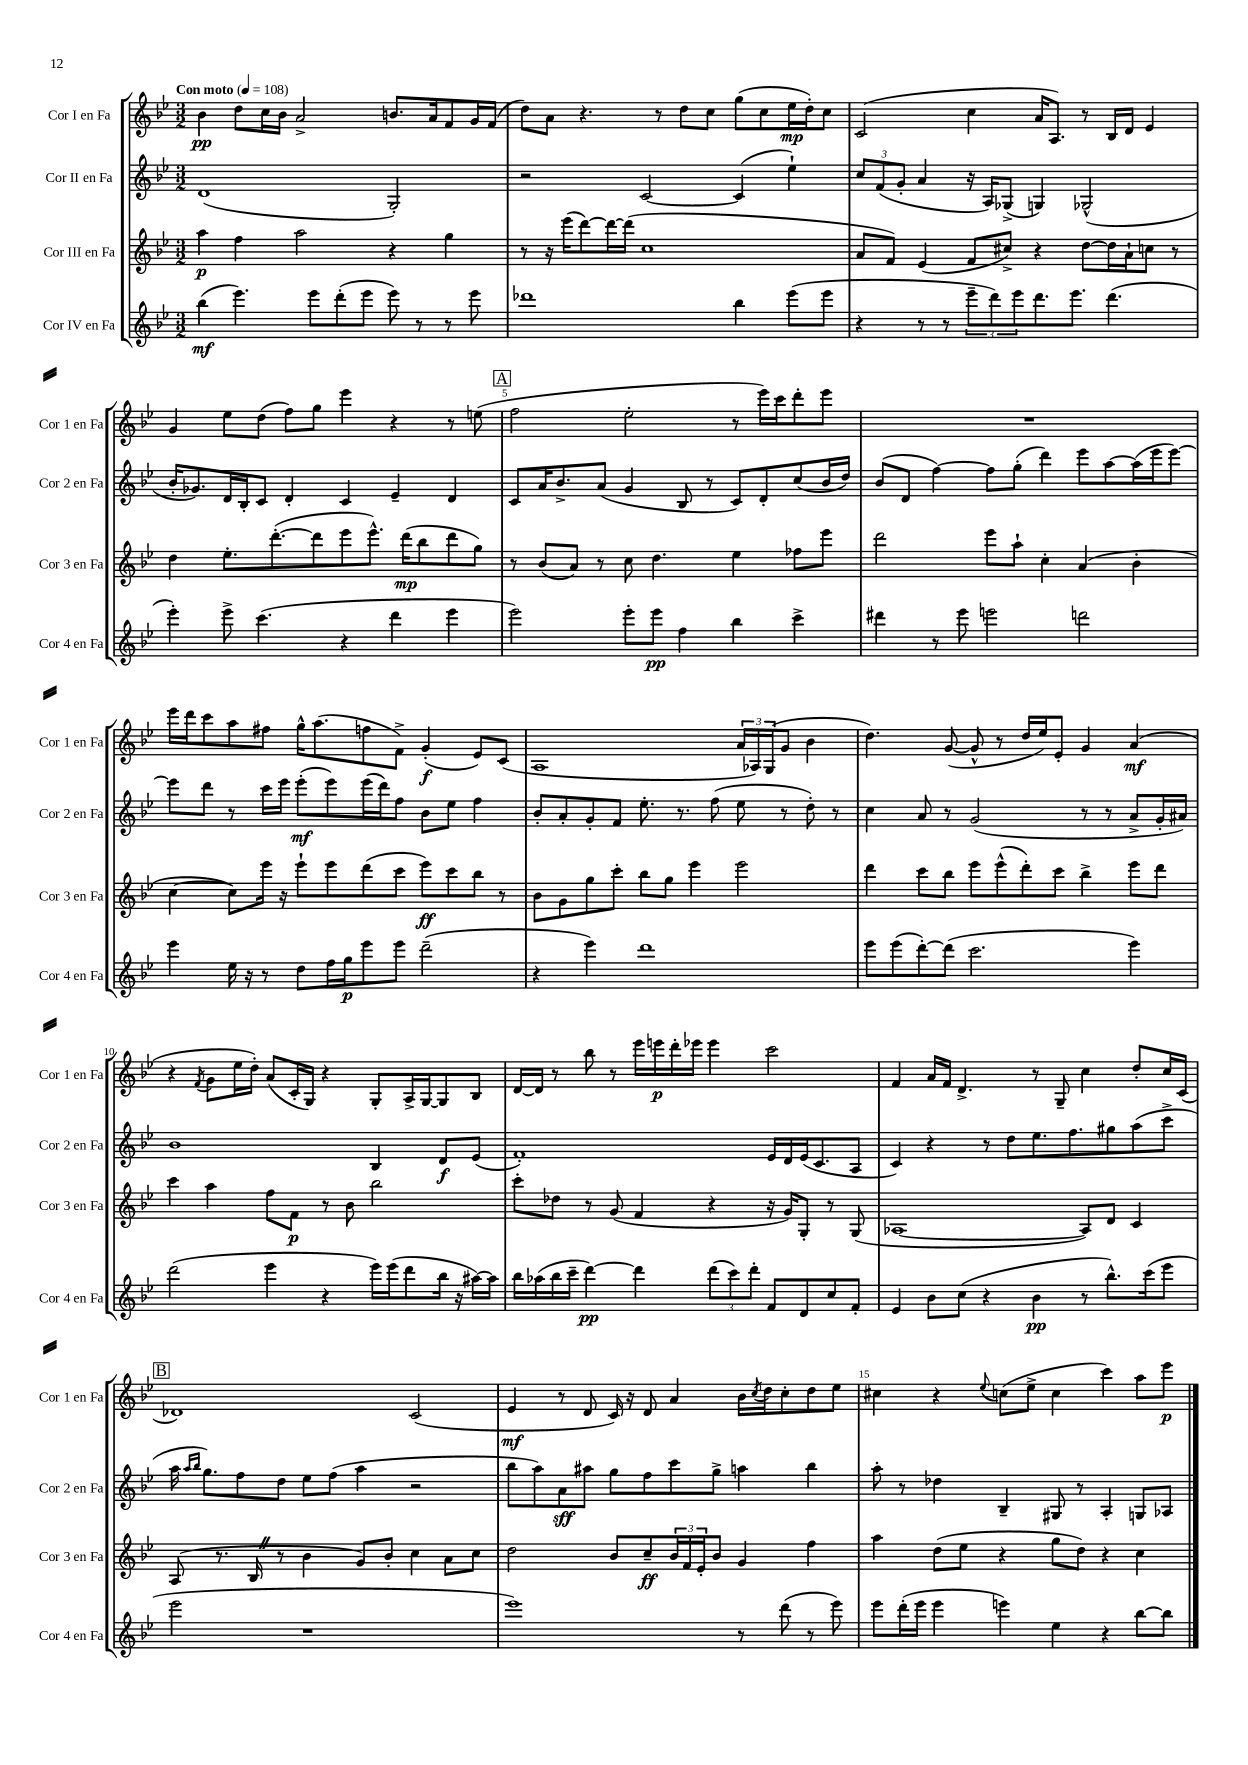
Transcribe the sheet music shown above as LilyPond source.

<<
\new StaffGroup <<
\new Staff = "s0" \with { instrumentName = "Cor I en Fa" shortInstrumentName = "Cor 1 en Fa" } {
    \clef treble \key bes \major \numericTimeSignature \time 3/2 \tempo "Con moto" 4 = 108
    bes'4\pp d''8 c''16 bes'16 a'2-> b'8. a'16 f'8 g'16 f'16( |
    d''8) a'8 r4. r8 d''8 c''8 g''8( c''8 ees''16\mp d''16-.) c''8 |
    c'2( c''4 a'16 a8.) r8 bes16 d'16 ees'4 |
    g'4 ees''8 d''8( f''8) g''8 ees'''4 r4 r8 e''8( |
    \mark \markup { \box "A" } f''2 ees''2-. r8 ees'''16) c'''16 d'''8-. ees'''8 |
    R1. |
    ees'''16 d'''16 c'''8 a''8 fis''8 g''16-^ a''8.( f''8 f'8->) g'4-.\f( ees'8) c'8( |
    a1 \tuplet 3/2 { a'16 aes16) g16( } g'8 bes'4 |
    d''4.) g'8~( g'8-^ r8 d''16 ees''16) ees'8-. g'4 a'4\mf( |
    r4 \acciaccatura { f'8 } g'8 ees''16 d''16-.) a'8( c'16-. g16) r4 g8-. a16-> g16~ g8 bes8 |
    d'16~ d'16 r8 bes''8 r8 ees'''16 e'''16\p d'''16-. ees'''16 ees'''4 c'''2 |
    f'4 a'16 f'16 d'4.-> r8 g8-- c''4 d''8-. c''16 c'16( |
    \mark \markup { \box "B" } des'1) c'2( |
    ees'4\mf r8 d'8 c'16) r16 d'8 a'4 bes'16 \acciaccatura { c''8 } d''16 c''8-. d''8 ees''8 |
    cis''4 r4 \appoggiatura { ees''8 } c''8( ees''8-> c''4 c'''4) a''8 ees'''8\p \bar "|." |
}
\new Staff = "s1" \with { instrumentName = "Cor II en Fa" shortInstrumentName = "Cor 2 en Fa" } {
    \clef treble \key bes \major \numericTimeSignature \time 3/2
    d'1( g2-.) |
    r2 c'2~ c'4( ees''4-!) |
    \tuplet 3/2 { c''8 f'8( g'8-. } a'4 r16 a16) ges8->( g4) ges2-^( |
    bes'16-. ges'8.) d'16 bes16-. c'8 d'4-. c'4 ees'4-- d'4 |
    \mark \markup { \box "A" } c'8 a'16 bes'8.-> a'8( g'4 bes8 r8 c'8) d'8-. c''8( bes'16 d''16) |
    bes'8( d'8 f''4~) f''8 g''8-.( d'''4) ees'''8 a''8~ a''16( ees'''16 ees'''8~) |
    ees'''8 d'''8 r8 c'''16 ees'''16 ees'''8-.\mf( ees'''8) ees'''16( d'''16) f''8 bes'8 ees''8 f''4 |
    bes'8-. a'8-. g'8-. f'8 ees''8.-. r8. f''8( ees''8 r8 d''8-.) r8 |
    c''4 a'8 r8 g'2( r8 r8 a'8-> g'16-. ais'16) |
    bes'1 bes4 d'8\f ees'8( |
    f'1-.) ees'16 d'16 ees'16( c'8. a8 |
    c'4) r4 r8 d''8 ees''8. f''8. gis''8 a''8( c'''8-> |
    \mark \markup { \box "B" } a''16 \grace { a''16 bes''16 } g''8.) f''8 d''8 ees''8 f''8( a''4 r2 |
    bes''8 a''8) a'8\sff ais''8 g''8 f''8 c'''8 g''8-> a''4 bes''4 |
    a''8-. r8 des''4 bes4-- gis8 r8 a4-. g8 aes8 \bar "|." |
}
\new Staff = "s2" \with { instrumentName = "Cor III en Fa" shortInstrumentName = "Cor 3 en Fa" } {
    \clef treble \key bes \major \numericTimeSignature \time 3/2
    a''4\p f''4 a''2 r4 g''4 |
    r8 r16 ees'''16( d'''8~) d'''16~ d'''16( c''1 |
    a'8 f'8) ees'4( f'8 cis''8->) r4 d''8~ d''16 a'16-! c''8 r8 |
    d''4 ees''8.-. d'''8.~-.( d'''8 ees'''8 ees'''8.-^) d'''16\mp( bes''8 d'''8 g''8) |
    \mark \markup { \box "A" } r8 bes'8( a'8) r8 c''8 d''4. ees''4 fes''8 ees'''8 |
    d'''2 ees'''8 a''8-! c''4-. a'4( bes'4-. |
    c''4~ c''8) ees'''16 r16 ees'''8-! ees'''8 d'''8( c'''8 ees'''8\ff) c'''8 bes''8 r8 |
    bes'8 g'8 g''8 c'''8-. bes''8 g''8 ees'''4 ees'''2 |
    d'''4 c'''8 bes''8 ees'''8 ees'''8-^( d'''8-.) c'''8 bes''4-> ees'''8 d'''8 |
    c'''4 a''4 f''8 f'8\p r8 bes'8 bes''2 |
    c'''8-. des''8 r8 g'8( f'4 r4 r16 g'16) g8-. r8 g8( |
    aes1~ aes8) d'8 c'4 |
    \mark \markup { \box "B" } a8( r8. bes16 \once \override BreathingSign.text = \markup { \musicglyph "scripts.caesura.straight" } \breathe r8 bes'4 g'8) bes'8-. c''4 a'8 c''8 |
    d''2 bes'8 c''8--\ff \tuplet 3/2 { bes'16 f'16 ees'16-. } bes'8 g'4 f''4 |
    a''4 d''8( ees''8 r4 g''8 d''8) r4 c''4 \bar "|." |
}
\new Staff = "s3" \with { instrumentName = "Cor IV en Fa" shortInstrumentName = "Cor 4 en Fa" } {
    \clef treble \key bes \major \numericTimeSignature \time 3/2
    bes''4\mf( ees'''4.) ees'''8 d'''8-.( ees'''8 ees'''8) r8 r8 ees'''8 |
    des'''1 bes''4 ees'''8( ees'''8 |
    r4 r8 r8 \tuplet 3/2 { ees'''8-- d'''8) ees'''8 } d'''8. ees'''8. d'''4.( |
    ees'''4-.) ees'''8-> c'''4.( r4 d'''4 ees'''4 |
    \mark \markup { \box "A" } ees'''2) ees'''8-. ees'''8\pp f''4 bes''4 c'''4-> |
    dis'''4 r8 ees'''8 e'''2 d'''2 |
    ees'''4 ees''16 r16 r8 d''8 f''16 g''16\p ees'''8 ees'''8 d'''2--( |
    r4 ees'''4) d'''1 |
    ees'''8 ees'''8( d'''8~-.) d'''8( c'''2. ees'''4) |
    d'''2( ees'''4 r4 ees'''16) ees'''16( d'''8 bes''16 r16 ais''16~) ais''16 |
    bes''16 aes''16( bes''16 c'''16-- d'''4~\pp) d'''4 \tuplet 3/2 { d'''8( c'''8) d'''8-. } f'8 d'8 c''8 f'8-. |
    ees'4 bes'8 c''8( r4 bes'4\pp r8 bes''8.-^) c'''16( ees'''8 |
    \mark \markup { \box "B" } ees'''2 r1 |
    ees'''1) r8 d'''8( r8 ees'''8) |
    ees'''8 d'''16-.( ees'''16 ees'''4 e'''4) ees''4 r4 bes''8~ bes''8 \bar "|." |
}
>>
>>
\layout { \context { \Score \override BarNumber.break-visibility = ##(#f #t #t) barNumberVisibility = #(every-nth-bar-number-visible 5) } }
